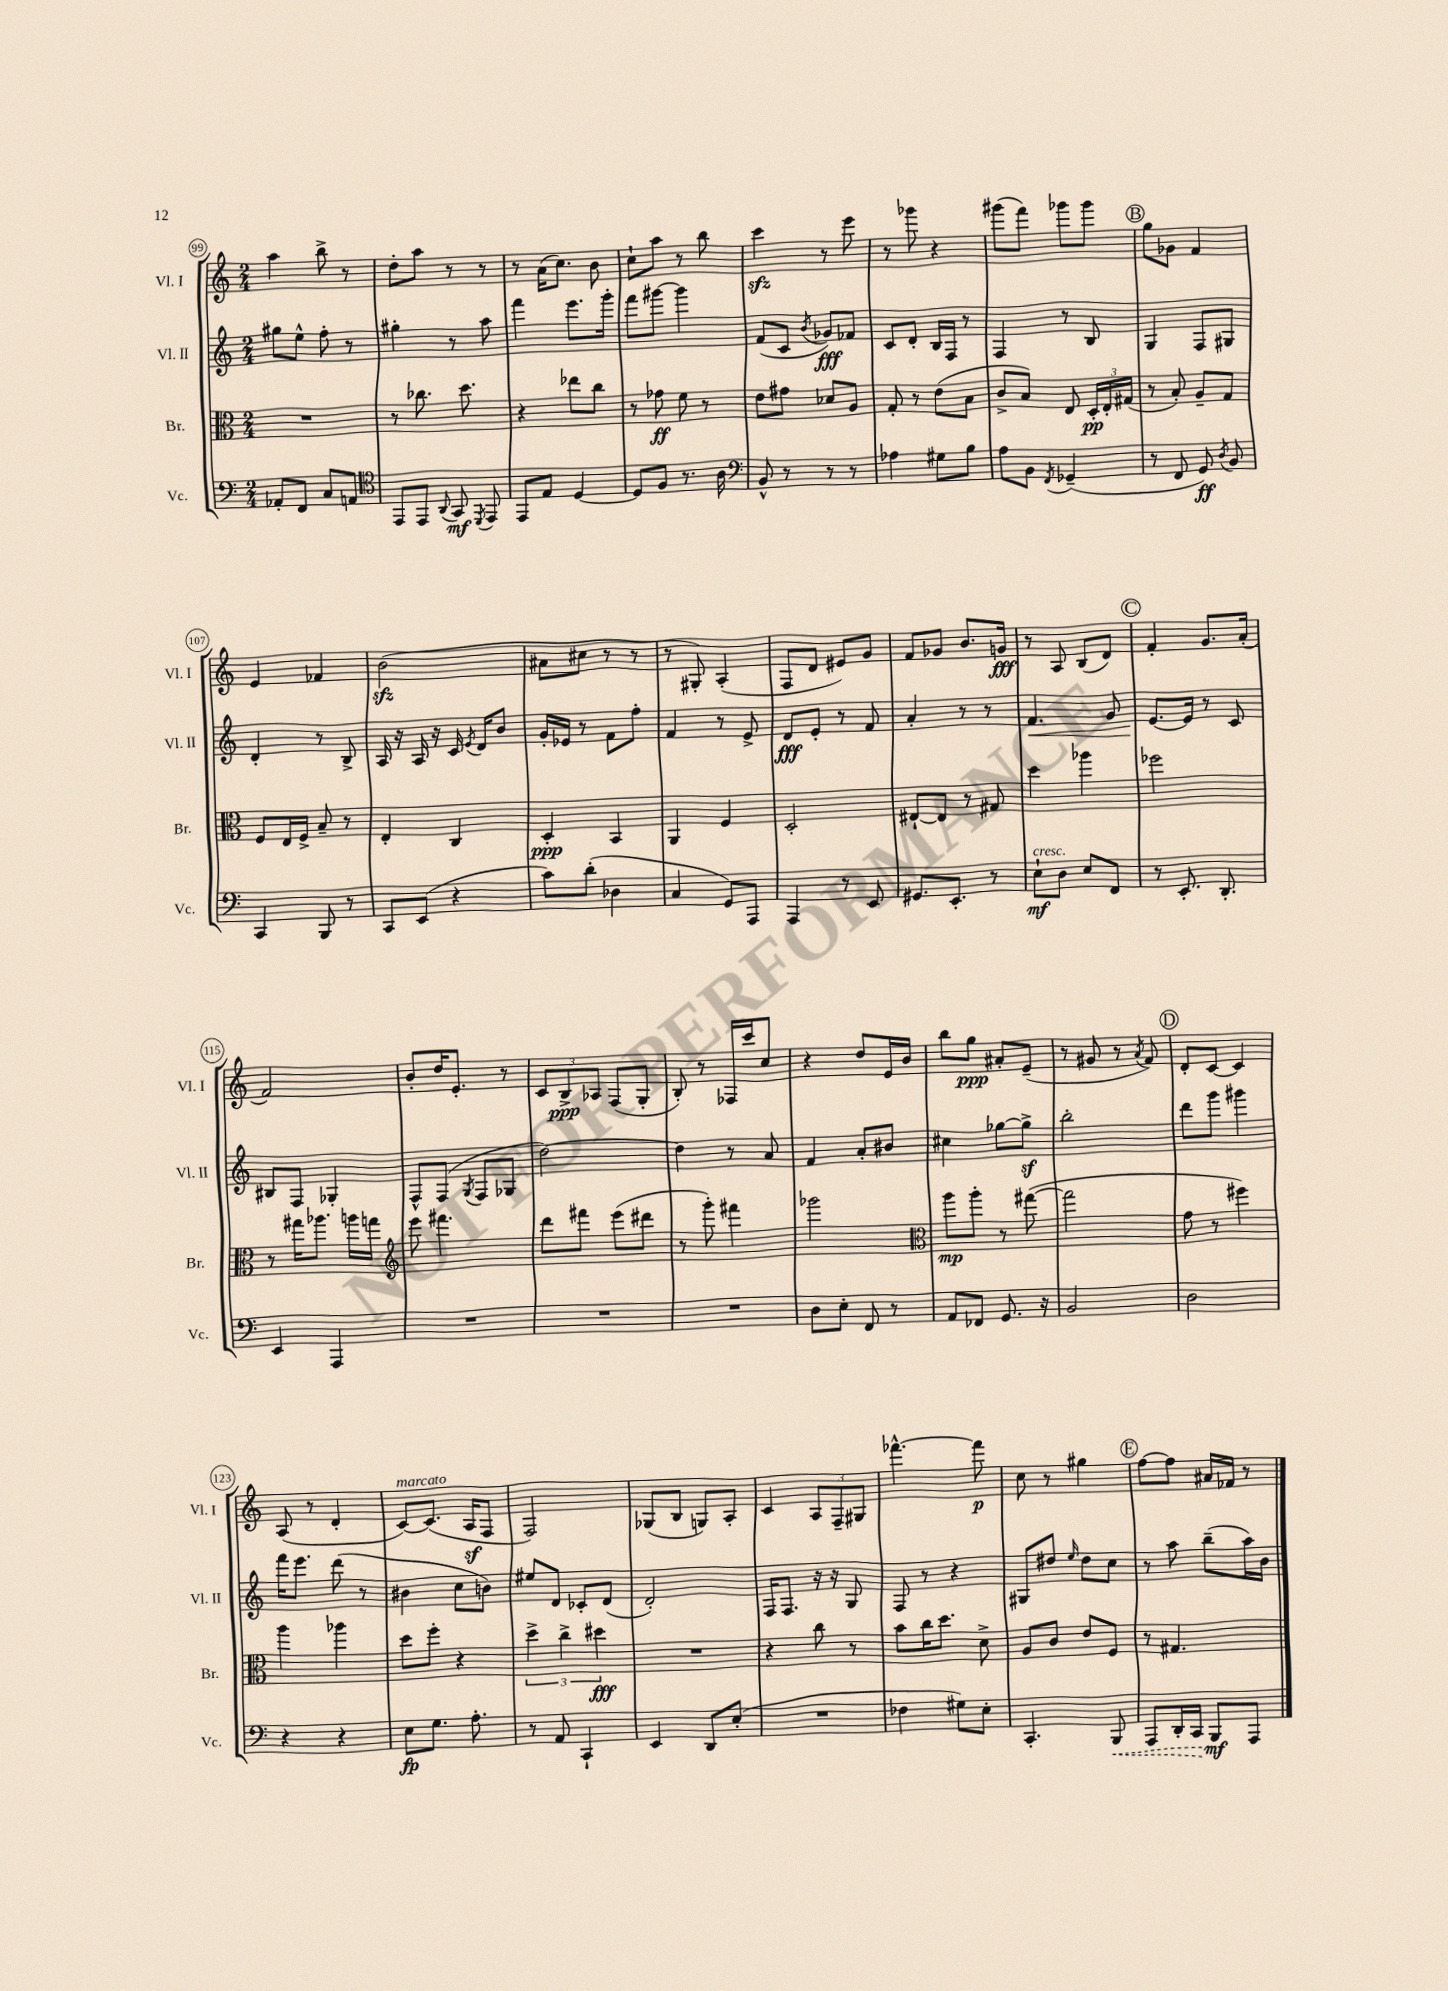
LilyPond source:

<<
\new StaffGroup <<
\new Staff = "s0" \with { instrumentName = "Vl. I" shortInstrumentName = "Vl. I" } {
    \clef treble \key c \major \numericTimeSignature \time 2/4
    \autoBeamOff a''4 b''8-> r8 |
    d''8[-. a''8] r8 r8 |
    r8 a'16[( c''8.]) b'8 |
    c''8[-! a''8] r8 b''8 |
    c'''4\sfz r8 e'''8 |
    r8 ges'''8 r4 |
    gis'''8[( f'''8]) ges'''8[ ges'''8] |
    \mark \markup { \circle "B" } g''8[ ges'8] f'4 |
    e'4 fes'4 |
    b'2\sfz( |
    ais'8[ cis''8] r8 r8 |
    r8 gis8-.) a4-.( |
    f8[ d'8] eis'8[) g'8] |
    f'8[ ges'8] b'8.[ g'16]\fff |
    r8 a8 b8[( d'8]) |
    \mark \markup { \circle "C" } f'4-. g'8.[ a'16]-.( |
    f'2) |
    b'8[-. d''16 e'8.]-. r8 |
    \tuplet 3/2 { c'8[ b8->\ppp aes8] } f8[( g8]-. |
    b8-.) r8 fes16[ c'''16 c''8] |
    r4 d''8[ e'16 b'16] |
    b''8[ g''8]\ppp ais'8[-. e'8]--( |
    r8 gis'8 r8 \acciaccatura { a'8 } f'8) |
    \mark \markup { \circle "D" } d'8[-. c'8]~ c'4 |
    a8( r8 d'4-. |
    c'8[~^\markup { \italic "marcato" }) c'8.]( a16[\sf f8] |
    f2) |
    ges8[( b8] g8[) a8]-. |
    c'4 \tuplet 3/2 { a8[ f8-- gis8] } |
    fes'''4.~-^ fes'''8\p |
    c''8 r8 gis''4 |
    \mark \markup { \circle "E" } f''8[~ f''8] ais'16[ fes'16] r8 \bar "|." |
}
\new Staff = "s1" \with { instrumentName = "Vl. II" shortInstrumentName = "Vl. II" } {
    \clef treble \key c \major \numericTimeSignature \time 2/4
    \autoBeamOff gis''8[ e''8]-^ f''8-. r8 |
    gis''4-. r8 a''8 |
    f'''4 e'''8.[ g'''16]-. |
    f'''8[ gis'''8]~ gis'''4 |
    f'8[( c'8] \acciaccatura { b'8 } ges'8[\fff) fes'8] |
    c'8[ d'8]-. b16[ f16] r8 |
    f4 r8 b8 |
    \mark \markup { \circle "B" } g4 f8[ gis8] |
    d'4-. r8 b8-> |
    a16 r16 a16 r16 c'16 \acciaccatura { e'8 } d'16[ b'8] |
    g'16[-. ees'16] r8 f'8[ f''8]-. |
    f'4 r8 e'8-> |
    d'8[\fff e'8]-. r8 f'8 |
    a'4-. r8 r8 |
    f'4.\< g'8 |
    \mark \markup { \circle "C" } e'8.[~\! e'16] r8 c'8 |
    bis8[ f8] ges4-. |
    f8[-^ f8]( \acciaccatura { g8 } f8[ ges8] |
    d''2~) |
    d''4 r8 a'8 |
    f'4 a'8[-. bis'8] |
    cis''4 ges''8[~ ges''8]->\sf |
    b''2-. |
    \mark \markup { \circle "D" } d'''8[ g'''8] gis'''4 |
    f'''16[ e'''8.] d'''8( r8 |
    bis'4 c''8[ b'8]) |
    eis''8[ d'8] ces'8[-. d'8]( |
    d'2-.) |
    f16[ f8.] r16 r16 g8 |
    f8 r8 r4 |
    gis8[ dis''8] \grace { e''16 } dis''8[ c''8] |
    \mark \markup { \circle "E" } r8 a''8 b''8[--( a''16) b'16] \bar "|." |
}
\new Staff = "s2" \with { instrumentName = "Br." shortInstrumentName = "Br." } {
    \clef alto \key c \major \numericTimeSignature \time 2/4
    \autoBeamOff R2 |
    r8 ces''8. d''8. |
    r4 ees''8[ c''8] |
    r8 ges'8\ff f'8 r8 |
    e'8[ gis'8] des'8[ a8] |
    g8-. r8 e'8[( b8] |
    c'8[-> b8]) e8 \tuplet 3/2 { d16[-.\pp e16-. gis16]( } |
    \mark \markup { \circle "B" } r8 b8-.) a8[-- g8] |
    f8[ e16 f16]-> b8-- r8 |
    e4-. c4 |
    d4-.\ppp b,4 |
    a,4 f4 |
    d2-. |
    eis8[~-! eis8] r8 gis8 |
    d''4 aes''4 |
    \mark \markup { \circle "C" } fes''2 |
    r8 gis''16[ aes''8.] a''16[ g''16] |
    \clef treble e'''8 fis'''4. |
    d'''8[ fis'''8] e'''8[( dis'''8] |
    r8 g'''8-.) fis'''4 |
    ges'''2 |
    \clef alto a''8[\mp a''8]-. r8 gis''8~( |
    gis''2 |
    \mark \markup { \circle "D" } g'8 r8 fis''4) |
    a''4 aes''4 |
    d''8[ f''8]-. r4 |
    \tuplet 3/2 { d''4-> c''4-> dis''4\fff } |
    R2 |
    r4 c''8 r8 |
    b'8[ c''16 d''8.] d'8-> |
    a8[ c'8] e'8[ f8] |
    \mark \markup { \circle "E" } r8 gis4. \bar "|." |
}
\new Staff = "s3" \with { instrumentName = "Vc." shortInstrumentName = "Vc." } {
    \clef bass \key c \major \numericTimeSignature \time 2/4
    \autoBeamOff aes,8[-. f,8] c8[ a,8] |
    \clef tenor e,8[ e,8] \appoggiatura { a,8 } g,8\mf \acciaccatura { d,8 } e,8 |
    e,8[ e8] d4~ |
    d8[ f8] r8. a16 |
    \clef bass b,8-^ r8 r8 r8 |
    aes4 gis8[ b8] |
    a8[ b,8] \acciaccatura { f,8 } ges,4--( |
    \mark \markup { \circle "B" } r8 f,8 g,8\ff) \acciaccatura { d8 } b,8 |
    c,4 b,,8 r8 |
    c,8[ e,8]( r4 |
    c'8[) d'8]-.( des4 |
    c4 g,8[) a,,8] |
    a,,4 r8 e,8 |
    gis,8.[ e,8.]-. r8 |
    e8[-!\mf^\markup { \italic "cresc." } d8] e8[ f,8] |
    \mark \markup { \circle "C" } r8 e,8.-. d,8.-. |
    e,4 a,,4 |
    R2 |
    R2 |
    R2 |
    d8[ e8]-. f,8 r8 |
    a,8[ fes,8] g,8. r16 |
    b,2 |
    \mark \markup { \circle "D" } d2 |
    r4 r4 |
    e8[\fp g8.] a8.-. |
    r8 a,8 c,4-! |
    e,4 d,8[ e8]-.( |
    R2 |
    fes4 gis8[) e8]-. |
    c,4.-. \once \override Hairpin.style = #'dashed-line b,,8\< |
    \mark \markup { \circle "E" } a,,8[ d,16-. c,16]\! b,,8[\mf a,,8] \bar "|." |
}
>>
>>
\layout { \context { \Score currentBarNumber = #99 \override BarNumber.stencil = #(make-stencil-circler 0.1 0.3 ly:text-interface::print) } }
